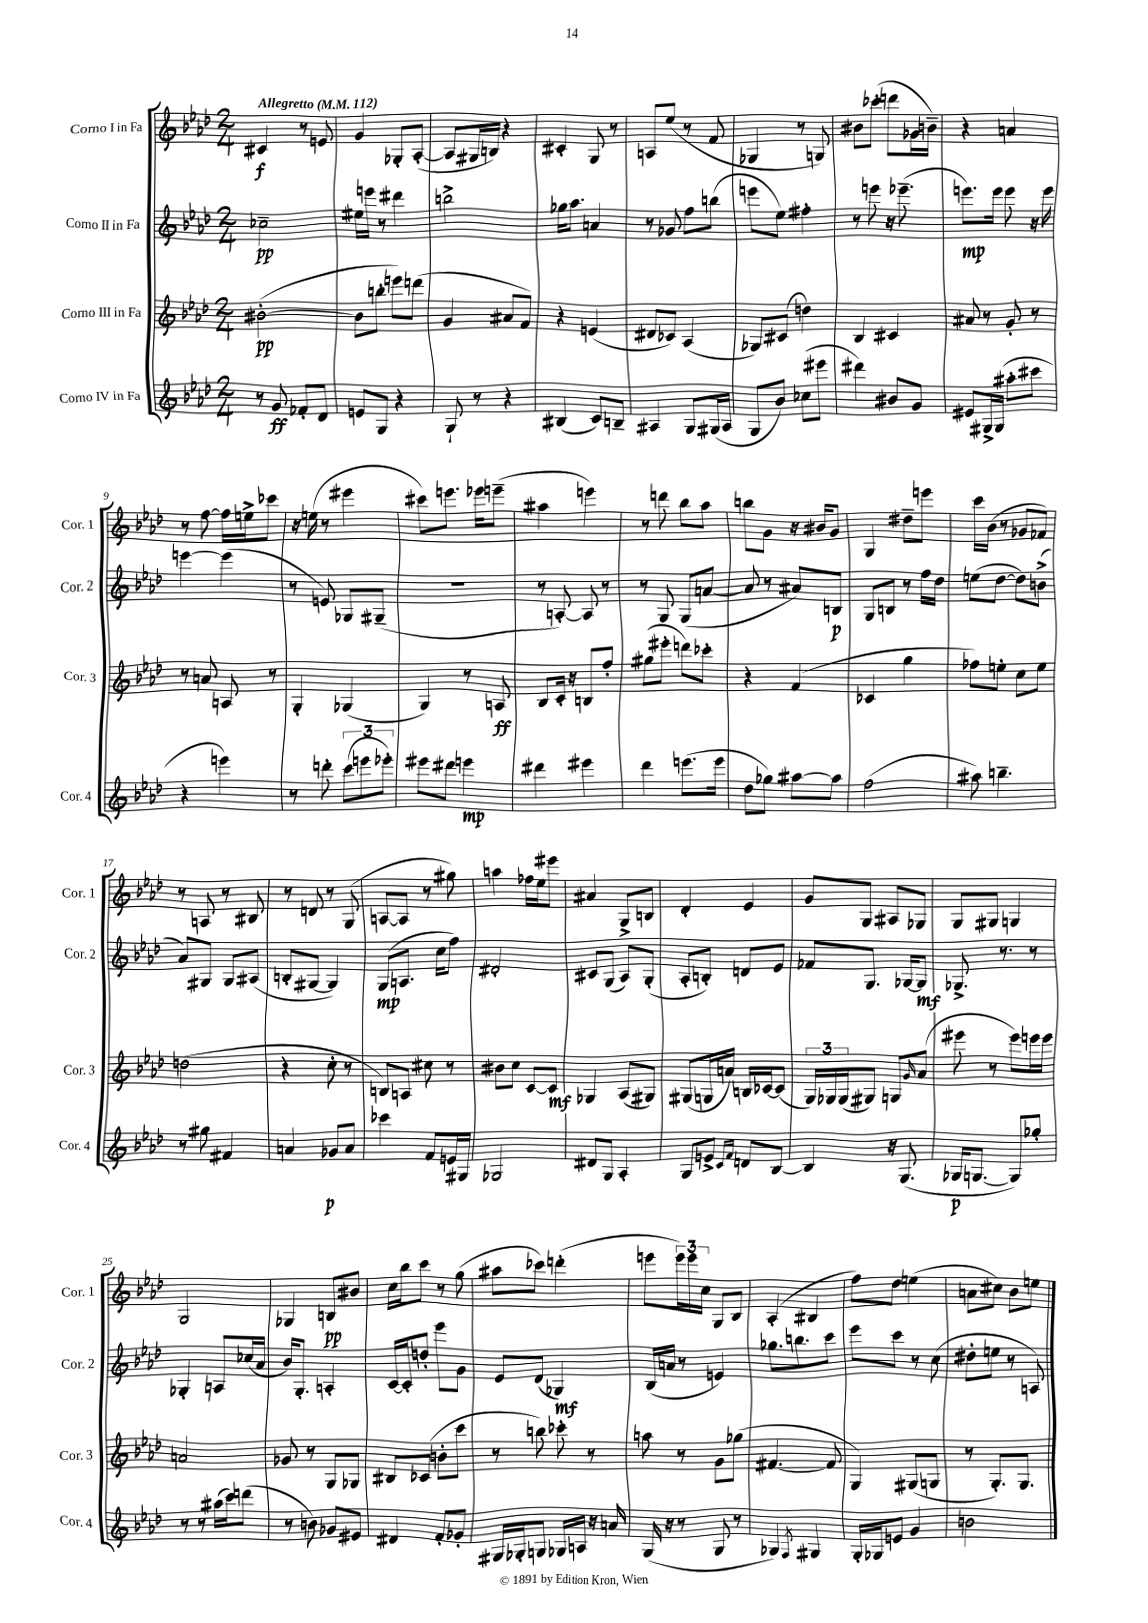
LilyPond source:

<<
\new StaffGroup <<
\new Staff = "s0" \with { instrumentName = "Corno I in Fa" shortInstrumentName = "Cor. 1" } {
    \clef treble \key aes \major \numericTimeSignature \time 2/4 \tempo "Allegretto" 4 = 112
    cis'4\f r8 e'8 |
    g'4 ges8-. aes8~-.( |
    aes8 gis16 b16) r4 |
    cis'4-. g8 r8 |
    a8 ees''8( r8 f'8 |
    ges4 r8 g8) |
    bis'8 ces'''8-.( d'''8 ges'16 b'16--) |
    r4 a'4 |
    r8 f''8~ f''16 e''16-> ces'''8 |
    r16 e''16( r8 eis'''4 |
    cis'''8) e'''8. ees'''16 e'''8--( |
    ais''4 e'''4) |
    r8 d'''8 bes''8 aes''8 |
    b''8 g'8 r16 bis'16 g'8 |
    g4 dis''8-- e'''8 |
    c'''16 bes'16( r8 ges'8 fes'8) |
    r8 a8 r8 bis8 |
    r8 d'8 r8 g8( |
    a8~ a8 r8 gis''8) |
    a''4 fes''16 ees''16 eis'''8 |
    ais'4 g8-> b8 |
    des'4-. ees'4 |
    g'8 g8 ais8 ges8 |
    g8 gis8 g4 |
    g2 |
    ges4 b8\pp bis'8 |
    c''16 bes''16 c'''8 r8 g''8( |
    ais''8 ces'''8) d'''4-.( |
    e'''8 \tuplet 3/2 { e'''16) e'''16 c''16 } g8 bes8 |
    aes4-.( bis4 |
    f''8) des''8 e''4( |
    a'8 cis''8) bes'8 e''8 \bar "|." |
}
\new Staff = "s1" \with { instrumentName = "Corno II in Fa" shortInstrumentName = "Cor. 2" } {
    \clef treble \key aes \major \numericTimeSignature \time 2/4
    ces''2--\pp |
    eis''16 e'''16 r8 dis'''4 |
    b''2-> |
    ges''16 aes''8. a'4 |
    r8 ges'8 f''8 b''8( |
    e'''8 ees''8) fis''4-. |
    r8 e'''8 r16 ees'''8.--( |
    e'''8.\mp) e'''16 e'''8 r16 e'''16 |
    e'''4~ e'''4( |
    r8 e'8) ges8 gis8--( |
    R2 |
    r8 a8~-.) a8 r8 |
    r8 g8 g8( a'8~ |
    a'8 r8 ais'8) b8\p |
    g8 b8 r8 f''16 des''16 |
    e''8( des''8~ des''8) b'8->( |
    aes'8) gis8 gis8 ais8( |
    b8-. gis8~ gis4) |
    g8\mp( a8. c''16 f''8) |
    dis'2-. |
    cis'8 g8( aes8) g8-.( |
    aes8-. b8-.) d'8 ees'8 |
    fes'8 g8. ges16~ ges8\mf |
    ges8.-> r8. r8 |
    ges4-. a8 ces''16( aes'16 |
    bes'16) g8.-. a4-. |
    c'16~ c'16-. d''8-. ees'''8 g'8 |
    ees'8 des'8( ges4\mf) |
    bes16( a'16 r8 e'4) |
    ges''8. b''8. c'''8 |
    ees'''8 c'''8 r8 c''8( |
    dis''8-. e''8 r8 a8) \bar "|." |
}
\new Staff = "s2" \with { instrumentName = "Corno III in Fa" shortInstrumentName = "Cor. 3" } {
    \clef treble \key aes \major \numericTimeSignature \time 2/4
    bis'2~-.\pp( |
    bis'8 b''8-. e'''8) d'''8( |
    g'4 ais'8 f'8) |
    r4 e'4( |
    dis'8 ces'8) aes4( |
    ges8) cis'8( d''4) |
    bes4 cis'4 |
    ais'8 r8 g'8-. r8 |
    r8 a'8 a8 r8 |
    g4-. ges4( |
    g4) r8 a8\ff |
    bes8 c'16-. r16 b8 f''8-. |
    gis''8( eis'''8-. d'''8) ces'''8-. |
    r4 f'4( |
    ces'4 g''4 |
    fes''8) e''8-. c''8 e''8 |
    d''2( |
    r4 c''8-. r8 |
    b8) a8 cis''8 r8 |
    bis'8 c''8 c'8~ c'8\mf |
    ges4 aes8( gis8) |
    gis8( g16 a'16) b16 ces'16~ ces'8( |
    \tuplet 3/2 { g16) ges16 ges16( } gis8) g8 \grace { g'16 } aes'8( |
    eis'''8 r8 eis'''8) e'''16 e'''16 |
    a'2 |
    ges'8 r8 g8 ges8 |
    bis8 ces'8( b'8-. c'''8 |
    r8 b''8) ces'''8-. r8 |
    a''8 r8 g'8 ges''8( |
    fis'4.~ fis'8 |
    g4) gis8( g8 |
    r8 g8.-.) g8. \bar "|." |
}
\new Staff = "s3" \with { instrumentName = "Corno IV in Fa" shortInstrumentName = "Cor. 4" } {
    \clef treble \key aes \major \numericTimeSignature \time 2/4
    r8 g'8\ff fes'8-. des'8 |
    e'8 g8 r4 |
    g8-! r8 r4 |
    bis4( c'8) b8-- |
    ais4 g8 gis16( ais16 |
    g8 bes'8) ces''8( eis'''8 |
    dis'''4) bis'8 g'8 |
    eis'8 gis16-> gis16( ais''8-. cis'''8 |
    r4 e'''4) |
    r8 d'''8-. \tuplet 3/2 { c'''8( e'''8 ees'''8-.) } |
    eis'''8 dis'''8 e'''4\mp |
    dis'''4 eis'''4 |
    des'''4 e'''8.( e'''16 |
    des''8 ges''8) ais''8~ ais''8 |
    f''2( |
    ais''8) b''4.-- |
    r8 gis''8 fis'4 |
    a'4 ges'8\p a'8 |
    ces'''4 f'8 e'16 gis16 |
    ges2 |
    dis'8 g8 aes4-. |
    g8 e'8-> \grace { c'16 f'16 } d'8 bes8~ |
    bes4 r16 g8.( |
    ges16\p g8.~ g8) ges''8-. |
    r8 r8 ais''16( c'''16) d'''8( |
    r8 b'8) ges'8 eis'8 |
    dis'4 f'8-. ges'8-. |
    gis16 ges16-. g8 ges16 a16 r16 a'16 |
    g16( r16 r8 g8 r8 |
    ges4) \acciaccatura { f8 } gis4 |
    g16-. ges16 e'8 g'4 |
    b'2 \bar "|." |
}
>>
>>
